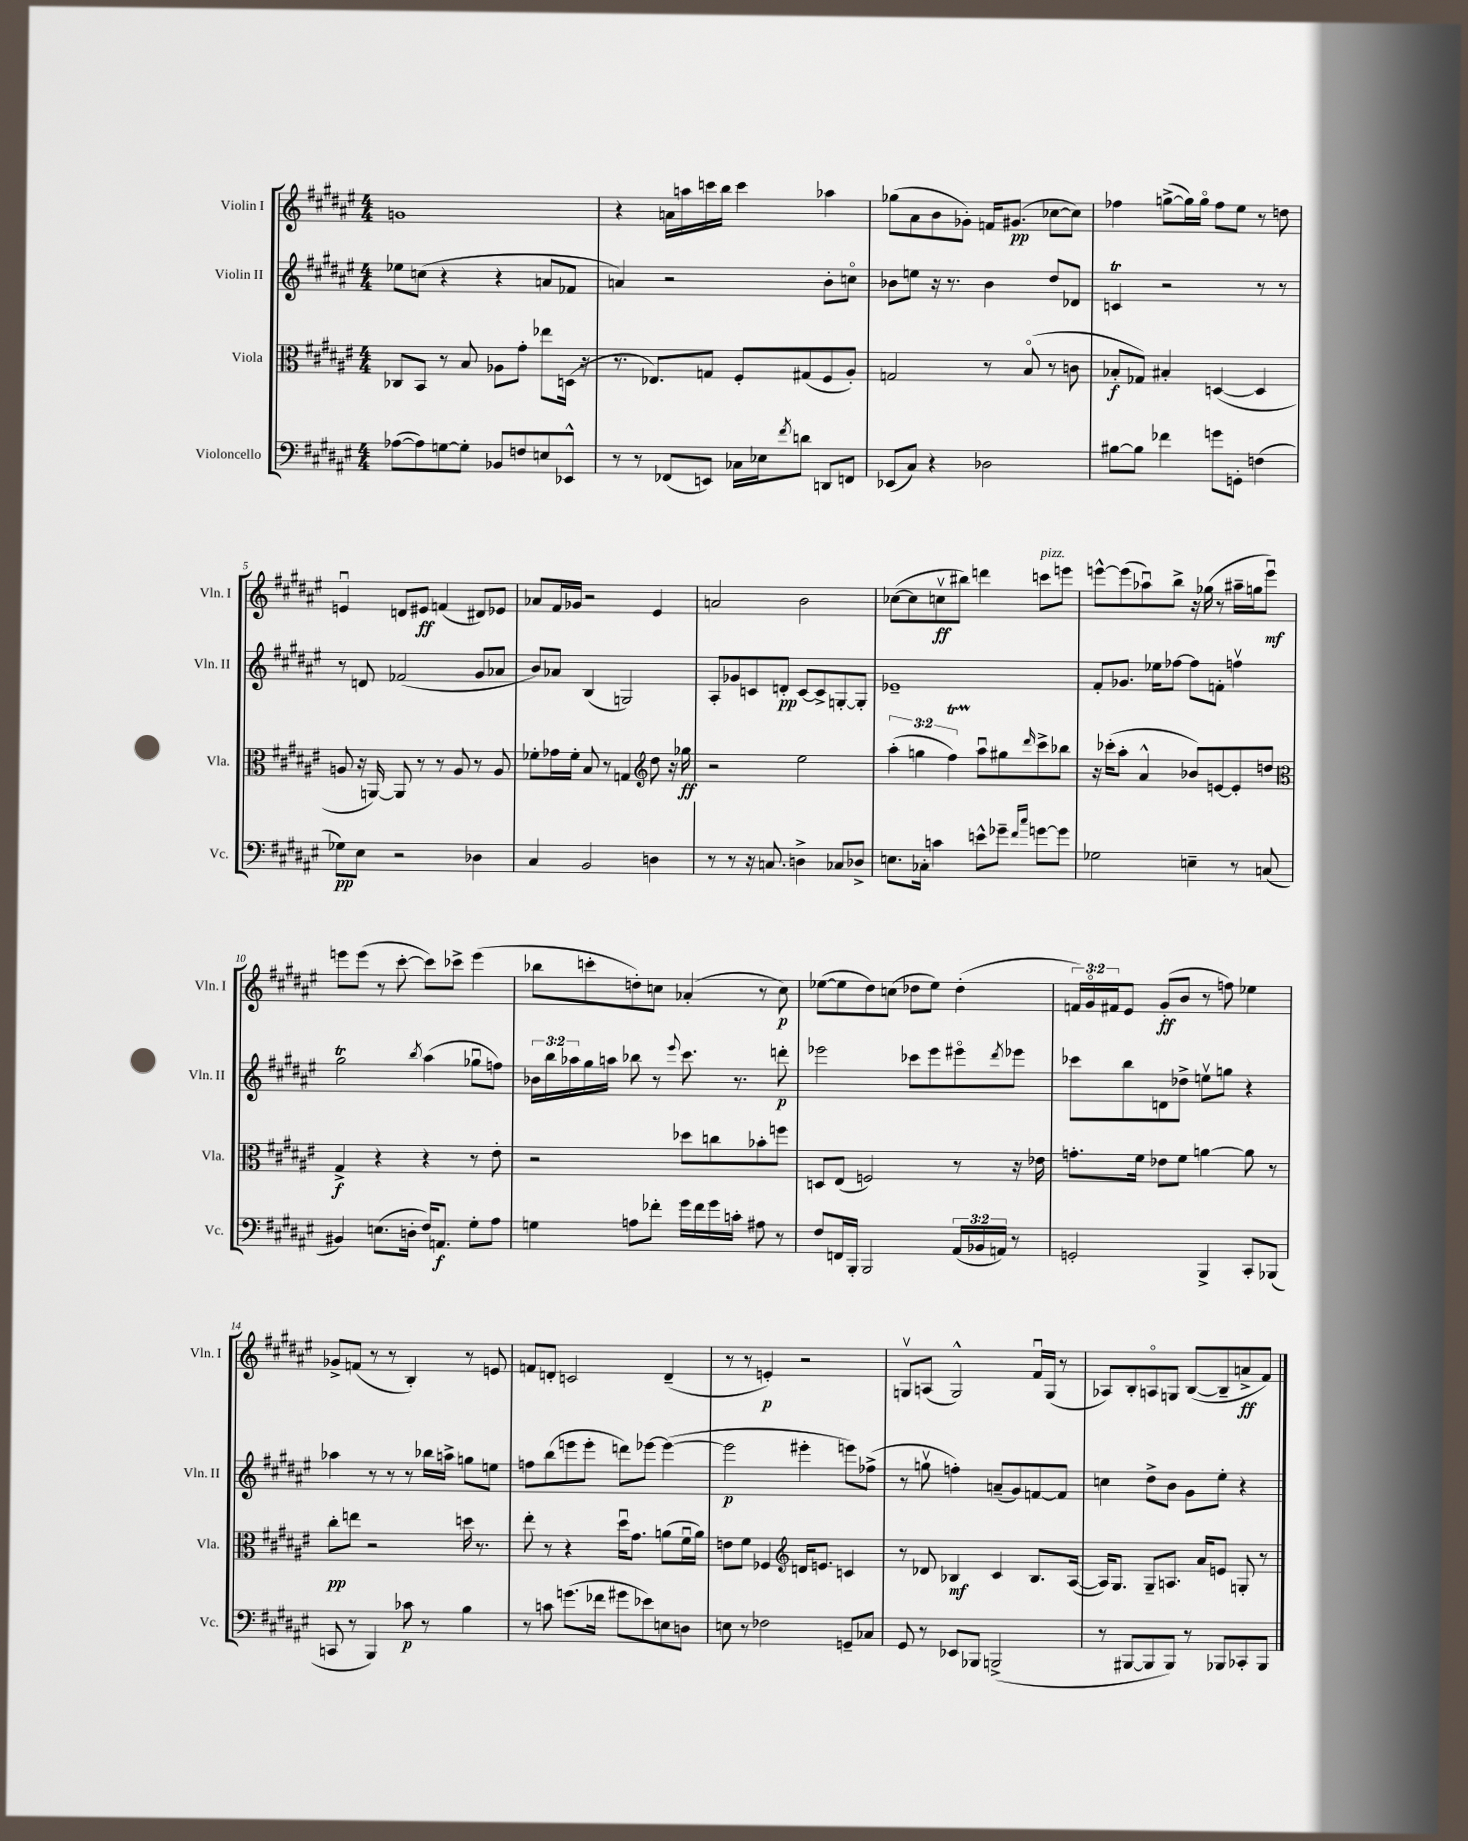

**kern	**kern	**kern	**kern
*staff4	*staff3	*staff2	*staff1
*clefF4	*clefC3	*clefG2	*clefG2
*k[f#c#g#d#a#e#]	*k[f#c#g#d#a#e#]	*k[f#c#g#d#a#e#]	*k[f#c#g#d#a#e#]
*M4/4	*M4/4	*M4/4	*M4/4
([8A-	8C-	8ee-	1g
8A-])	8BB	(8cc	.
[8G	8r	4r	.
8G']	8B	.	.
8BB-	8A-	4r	.
8F	8g#'	.	.
8E	8ee-	8a	.
8EE-^^	(16D	8f-	.
.	16r	.	.
=	=	=	=
8r	8.r	4a)	4r
8r	.	.	.
.	8.E-)	.	.
(8FF-	.	2r	16a
.	.	.	16aa
8EE)	8G	.	16ccc
.	.	.	16bb
16C-	8F#'	.	4ccc
16E-	.	.	.
8qf#	.	.	.
8d	(8G#	.	.
8DD	8F#	8b'	4aa-
8FF	8A#')	8cco	.
=	=	=	=
(8EE-	2G	8b-	(8gg-
8C#)	.	8ee	8a#
4r	.	16r	8b
.	.	8.r	.
.	.	.	8g-')
2D-	8r	4b-	16f
.	.	.	(8.g#
.	(8Bo	.	.
.	8r	8dd#	[8cc-
.	8c	8d-	8cc-])
=	=	=	=
[8B#	8B-'	4c	4ff-
8B#]	8G-)	.	.
4f-	4B#'	2r	([8gg^
.	.	.	16gg])
.	.	.	16ggo
8g	([4D	.	8ff-
8GG'	.	.	8ee#
(4F	4D]	8r	8r
.	.	8r	8dd
=	=	=	=
8G-)	8A	8r	4eu
8E#	16r	8d	.
.	[16AA)	.	.
2r	8AA]	(2f-	8d
.	8r	.	8e#
.	8r	.	(4f
.	8A	.	.
4D-	8r	8g#	8d#)
.	8A	8a-	8e-
=	=	=	=
4C#	8f-'	8b)	8a-
.	16g-	8a-	16f#
.	16f-'	.	16g-
2BB	8B	(4B	2r
.	8r	.	.
.	4G	2G)	.
*	*clefG2	*	*
4D	8dd#	.	4e#
.	16r	.	.
.	16gg-	.	.
=	=	=	=
8r	2r	8A#'	2a
8r	.	8g-	.
16r	.	8c	.
8.C	.	.	.
.	.	8d'	.
4D^	2ee#	[8c	2b
.	.	8c^]	.
8C-	.	[8G'	.
8D-^	.	8G']	.
=	=	=	=
8.E	(6aa#'	1e-~	([8cc-
.	.	.	8cc-]
.	6gg	.	.
16C-'	.	.	.
4c	.	.	8ccv
.	6ff#)	.	.
.	.	.	8bb#)
8e^^	8aa#u	.	4ddd
8g-~	8gg#	.	.
16qqf#	.	.	.
16qqcc#	16qqddd#	.	.
[8g	8ccc#^	.	8ccc
8g]	8bb-	.	8eee
=	=	=	=
2G-	16r	8f#'	[8eee^^
.	(16ccc-'	.	.
.	8aa#'	8.g-	(8eee]
.	4a#^^	.	8aa-u)
.	.	16ee-	.
.	.	[8ff-	8bb^
4E~	8b-)	8ff-]	16r
.	.	.	(16gg-
.	[8e	8f'	8r
8r	8e']	4ffv	16aa#~
.	.	.	16gg
(8C	8dd	.	8eeeu)
=	=	=	=
*	*clefC3	*	*
4BB#)	4G#^	2gg#	8eee
.	.	.	(8eee
(8.E	4r	.	8r
.	.	.	[8ccc#'
16D'	.	.	.
.	.	8qbb	.
16F#)	4r	(4aa#	8ccc#])
8.AA	.	.	.
.	.	.	8ccc-^
8G#'	8r	8gg-u	(4eee
8A#	8e#'	8ff)	.
=	=	=	=
4G	2r	24b-	8bb-
.	.	24bb	.
.	.	24aa-	.
.	.	16gg#	8ccc'
.	.	16aa	.
8A	.	8bb-	8dd')
8f-'	.	8r	8cc
.	.	8qqeee#	.
16g#	8dd-	8.ccc#	(4a-'
16f-	.	.	.
16g#	8cc	.	.
16c'	.	8.r	.
8A#	8b-'	.	8r
8r	8ff	8ddd'	8cc)
=	=	=	=
8F#	8D	2eee-	([8ee-
16FF	(8E#	.	8ee-]
16BBB'	.	.	.
2BBB	2F)	.	8dd#)
.	.	.	(8cc
.	.	8ccc-	8dd-
.	.	8eee-	8ee-)
(24AA#	8r	8eee#o	(4dd-'
24BB-	.	.	.
24AA)	.	.	.
.	.	8qddd#	.
8r	16r	8eee-	.
.	16e-	.	.
=	=	=	=
2GG'	8.g'	8ccc-	24f)
.	.	.	24g#o
.	.	.	24f#
.	.	8bb	8e#
.	16f#	.	.
.	8e-	8d	(8g#'
.	8f#	8dd-^	8b
4BBB^	[4a	8eev	8r
.	.	8gg	8ff)
8CC#'	8a]	4r	4ee-
(8BBB-	8r	.	.
=	=	=	=
8CC	8cc#'	4aa-	8g-^
8r	8ee	.	(8f
4BBB)	2r	8r	8r
.	.	8r	8r
8c-	.	8r	4B')
8r	.	16bb-	.
.	.	16aa^	.
4B	16dd	8gg	8r
.	8.r	.	.
.	.	8ee	8e
=	=	=	=
8r	8ee#'	8ff	8f
8c	8r	(8bb	8d'
(8.g	4r	8eee	2c
.	.	8eee'	.
16f-	.	.	.
8g#	16dd#u	8ddd)	.
.	8.g#	.	.
8e-)	.	[8eee-	.
8E	(8a	(4eee-_	(4d~
8D	16f#u	.	.
.	16a)	.	.
=	=	=	=
8E	8e	2eee-]	8r
8r	8f#	.	8r
2F-	4F-	.	4e')
*	*clefG2	*	*
.	16d	4eee#'	2r
.	8.e	.	.
8GG~	4c	8eee)	.
8C-	.	(8ff-^	.
=	=	=	=
8GG#	8r	8r	8Gv
8r	8d-	8ggv	(8A
8EE-	4B-	4ff')	2G^^)
8BBB-	.	.	.
(2BBB^	4c#	(8a~	.
.	.	8g#)	.
.	8.B-	[8f	16f#u
.	.	.	(16G
.	.	8f]	8r
.	([16A#	.	.
=	=	=	=
8r	16A#])	4cc	8A-)
.	8.G#	.	.
[8BBB#	.	.	8B'
8BBB#]	8G#~	8dd#^	8Ao
8BBB#)	8.A	8b	8G
8r	.	8g#	([8B
.	16a#	.	.
8BBB-	8e	8ee#'	8B~]
8CC-'	8G'	4r	8a^
8BBB-	8r	.	8f#)
==	==	==	==
*-	*-	*-	*-
